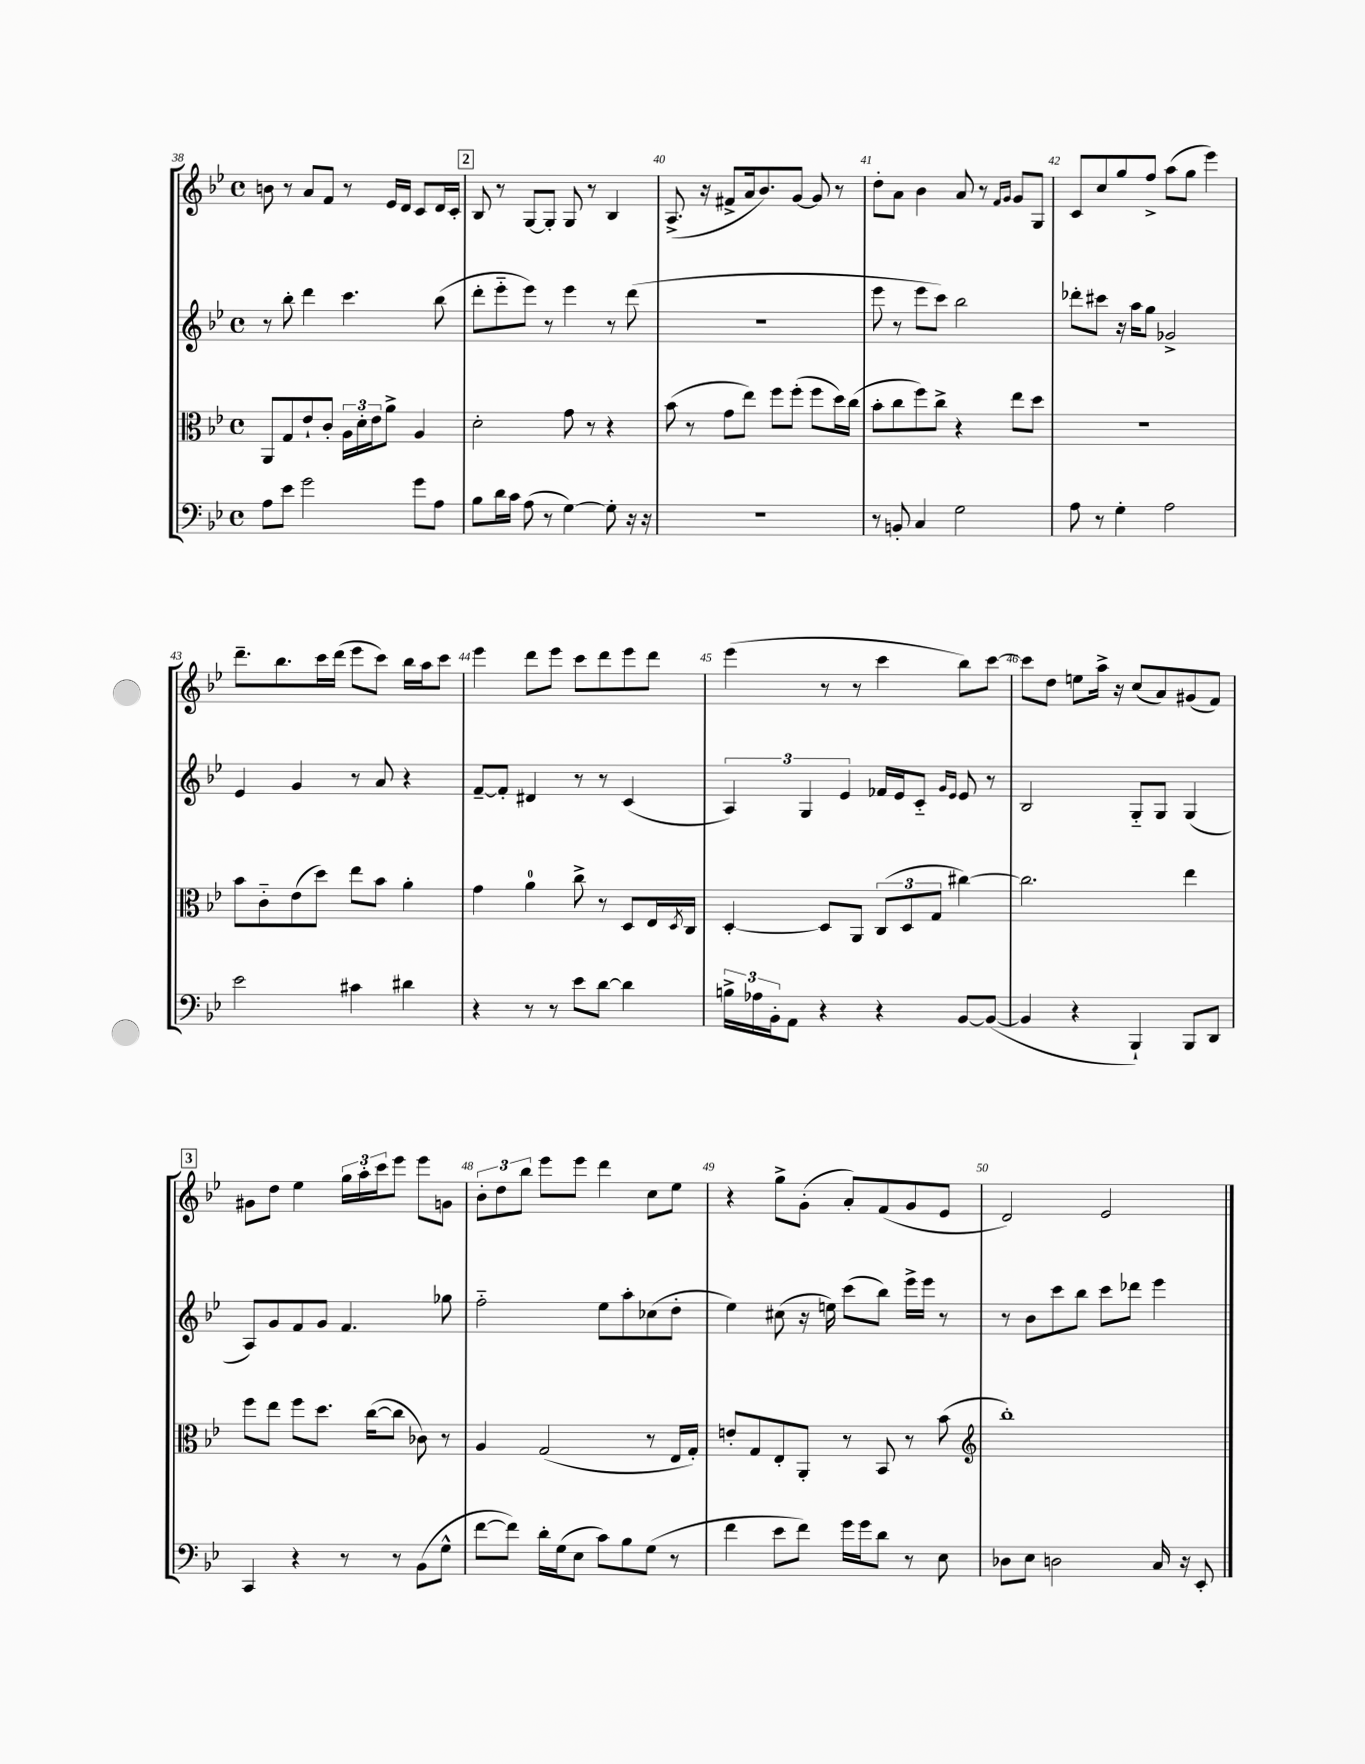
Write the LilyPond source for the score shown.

<<
\new StaffGroup <<
\new Staff = "s0" {
    \clef treble \key bes \major \defaultTimeSignature \time 4/4
    b'8 r8 a'8 f'8 r8 ees'16 d'16 c'8 d'16 c'16-. |
    \mark \markup { \box "2" } bes8 r8 g8~ g8-. g8 r8 bes4 |
    a8.->( r16 fis'8-> a'16 bes'8.) g'8~ g'8 r8 |
    d''8-. a'8 bes'4 a'8 r8 \grace { f'16 g'16 } g'8 g8 |
    c'8 c''8 g''8 f''8-> a''8( g''8 ees'''4) |
    d'''8.-- bes''8. c'''16 d'''16( ees'''8 c'''8) bes''16 a''16 c'''8 |
    ees'''4 d'''8 ees'''8 c'''8 d'''8 ees'''8 d'''8 |
    ees'''4( r8 r8 c'''4 bes''8) c'''8~ |
    c'''8 d''8 e''8 a''16-> r16 c''8( a'8) gis'8( f'8) |
    \mark \markup { \box "3" } gis'8 d''8 ees''4 \tuplet 3/2 { g''16 a''16-. c'''16 } ees'''8 ees'''8 g'8 |
    \tuplet 3/2 { bes'8-. d''8 bes''8 } ees'''8 ees'''8 d'''4 c''8 ees''8 |
    r4 g''8-> g'8-.( a'8-.) f'8( g'8 ees'8 |
    d'2) ees'2 \bar "|." |
}
\new Staff = "s1" {
    \clef treble \key bes \major \defaultTimeSignature \time 4/4
    r8 bes''8-. d'''4 c'''4. bes''8( |
    \mark \markup { \box "2" } d'''8-. ees'''8-_ ees'''8) r8 ees'''4 r8 d'''8( |
    R1 |
    ees'''8 r8 ees'''8 c'''8) bes''2 |
    des'''8-. cis'''8 r16 a''16 g''8 ges'2-> |
    ees'4 g'4 r8 a'8 r4 |
    f'8~-- f'8-. dis'4 r8 r8 c'4( |
    \tuplet 3/2 { a4) g4 ees'4 } fes'16 ees'16 c'8-_ \grace { g'16 ees'16 } ees'8 r8 |
    bes2 g8-_ g8 g4( |
    \mark \markup { \box "3" } a8) g'8 f'8 g'8 f'4. ges''8 |
    f''2-_ ees''8 a''8-. ces''8( d''8-. |
    ees''4) cis''8( r16 e''16) c'''8( bes''8) ees'''16-> ees'''16 r8 |
    r8 bes'8 c'''8 bes''8 c'''8 des'''8 ees'''4 \bar "|." |
}
\new Staff = "s2" {
    \clef alto \key bes \major \defaultTimeSignature \time 4/4
    a,8 g8 ees'8-! c'8-. \tuplet 3/2 { a16 d'16-. ees'16 } a'8-> a4 |
    \mark \markup { \box "2" } d'2-. g'8 r8 r4 |
    bes'8( r8 g'8 ees''8) f''8 f''8-.( f''8 d''16) c''16( |
    bes'8-. c''8 f''8) c''8-> r4 ees''8 d''8 |
    R1 |
    bes'8 c'8-_ ees'8( d''8) ees''8 bes'8 a'4-. |
    g'4 a'4-0 c''8-> r8 d8 ees16 \acciaccatura { d8 } c16 |
    d4~-. d8 a,8 \tuplet 3/2 { c8( d8 g8 } cis''4~) |
    cis''2. ees''4 |
    \mark \markup { \box "3" } f''8 ees''8 f''8 d''8. c''16~( c''8 ces'8) r8 |
    a4 g2( r8 ees16 g16-.) |
    e'8-. g8 ees8-. a,8-. r8 bes,8 r8 bes'8( |
    \clef treble bes''1-.) \bar "|." |
}
\new Staff = "s3" {
    \clef bass \key bes \major \defaultTimeSignature \time 4/4
    a8 ees'8 g'2 g'8 a8 |
    \mark \markup { \box "2" } bes8 d'16 c'16 a8( r8 g4~) g8-. r16 r16 |
    r1 |
    r8 b,8-. c4 g2 |
    a8 r8 g4-. a2 |
    ees'2 cis'4 dis'4 |
    r4 r8 r8 ees'8 d'8~ d'4 |
    \tuplet 3/2 { b16-> aes16 bes,16-. } a,8 r4 r4 bes,8~ bes,8~( |
    bes,4 r4 bes,,4-!) bes,,8 d,8 |
    \mark \markup { \box "3" } c,4 r4 r8 r8 bes,8( g8-^ |
    f'8~ f'8) d'16-. g16( ees8 c'8) bes8 g8( r8 |
    f'4 ees'8 f'8) g'16 g'16 d'8 r8 ees8 |
    des8 ees8 d2 c16 r16 ees,8-. \bar "|." |
}
>>
>>
\layout { \context { \Score currentBarNumber = #38 \override BarNumber.break-visibility = ##(#f #t #t) barNumberVisibility = #all-bar-numbers-visible } }
